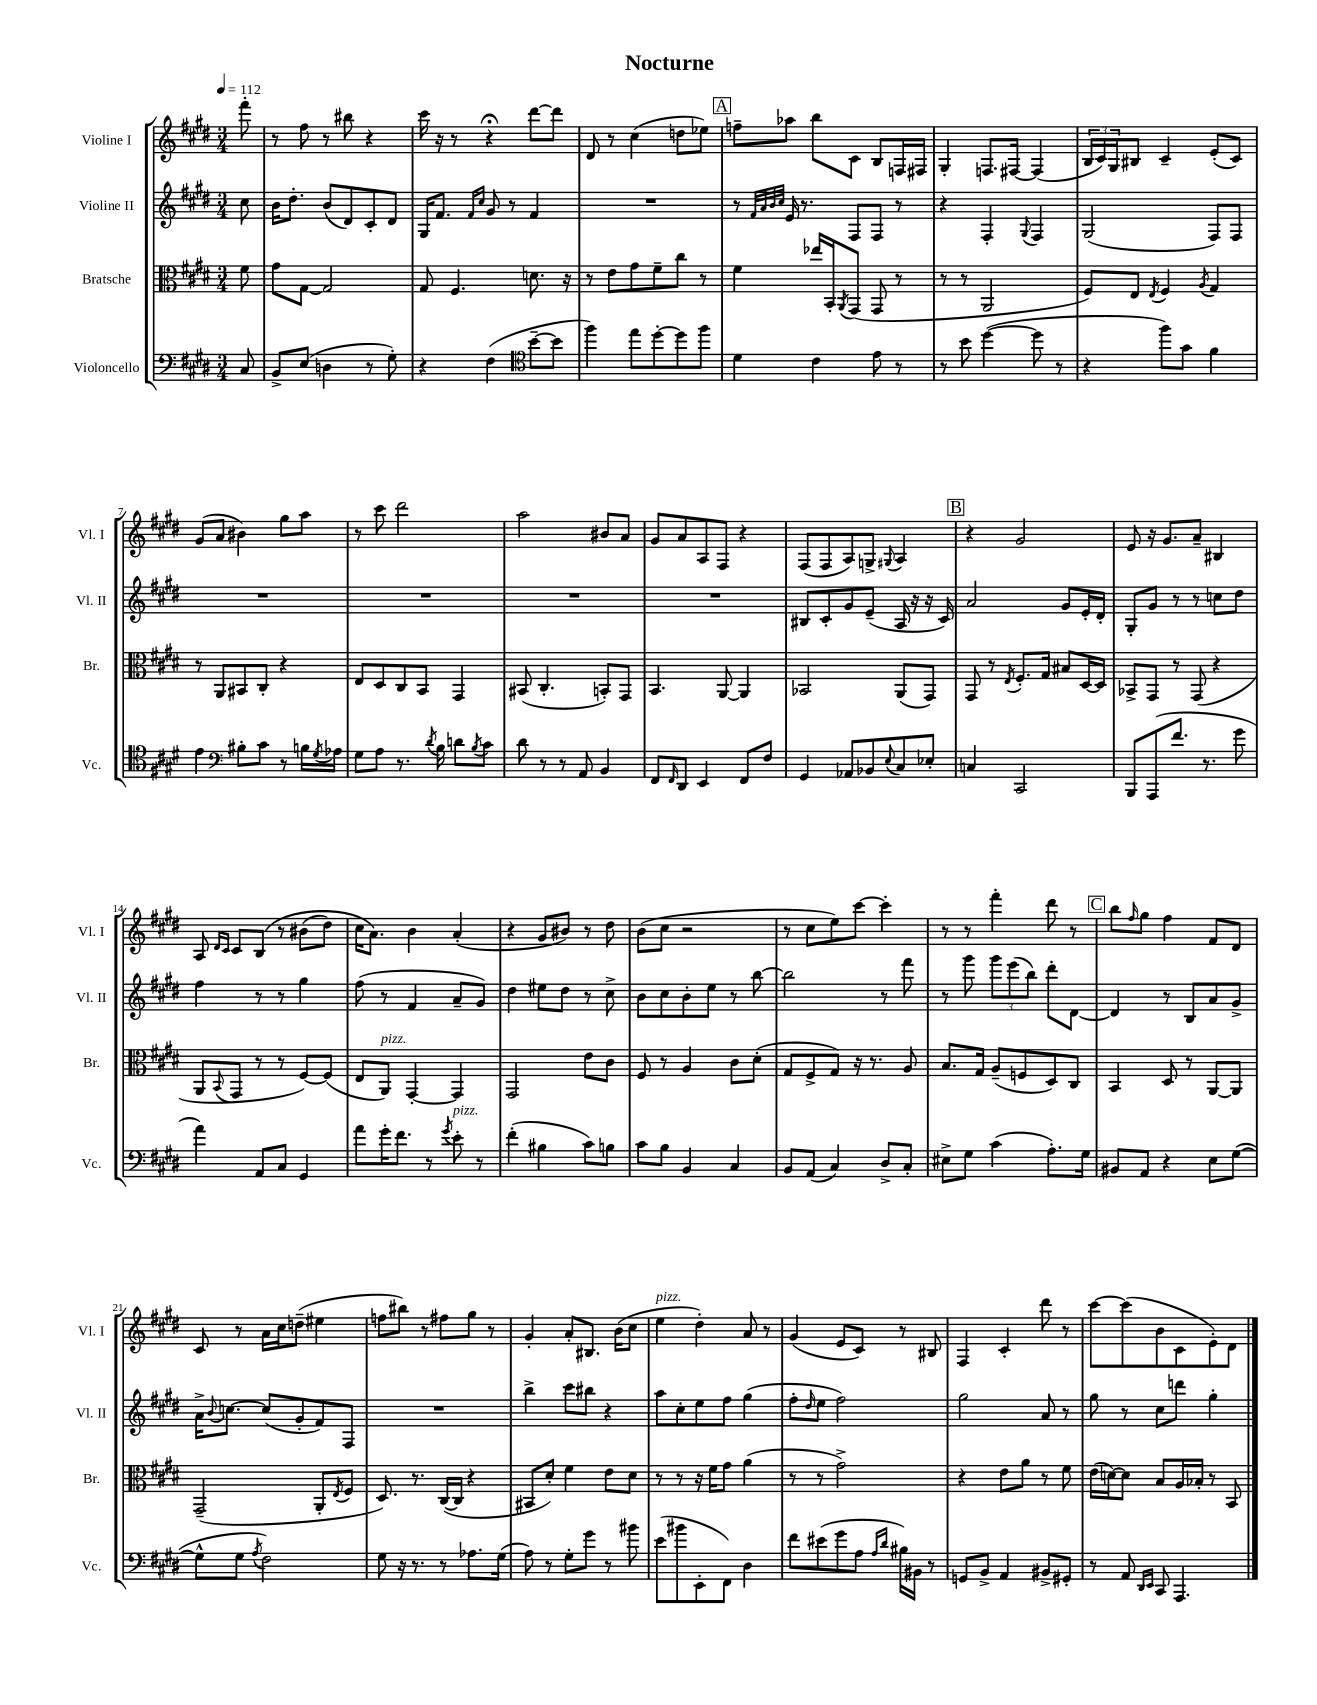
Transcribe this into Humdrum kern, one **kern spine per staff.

**kern	**kern	**kern	**kern
*staff4	*staff3	*staff2	*staff1
*clefF4	*clefC3	*clefG2	*clefG2
*k[f#c#g#d#]	*k[f#c#g#d#]	*k[f#c#g#d#]	*k[f#c#g#d#]
*M3/4	*M3/4	*M3/4	*M3/4
*MM112	*MM112	*MM112	*MM112
8C#/	8f#\	8cc#\	8fff#'\
=	=	=	=
8BB^/L	8g#\L	16b\LK	8r
.	.	8.dd#'\J	.
(8E/J	[8G#\J	.	8ff#\
4D\	2G#/]	(8b/L	8r
.	.	8d#/)	8bb#\
8r	.	8c#'/	4r
8G#'\)	.	8d#/J	.
=	=	=	=
4r	8G#/	16G#/LK	16ccc#\
.	.	8.f#/J	16r
.	4.F#/	.	8r
.	.	16qqf#/LL	.
.	.	16qqcc#/JJ	.
(4F#\	.	8g#/	4r;
.	.	8r	.
*clefC4	*	*	*
[8b~\L	8.d\	4f#/	[8ddd#\L
8b\]J	.	.	8ddd#\]J
.	16r	.	.
=	=	=	=
4ff#\)	8r	2.r	8d#/
.	8e\L	.	8r
8ee\L	8g#\	.	(4cc#\
[8dd#'\	8f#~\	.	.
8dd#\]	8cc#\J	.	8dd\L
8ff#\J	8r	.	8ee-\J)
=	=	=	=
4d#\	4f#\	8r	8ff~\L
.	.	32qqf#/LLL	.
.	.	32qqa/	.
.	.	32qqb/	.
.	.	32qqcc#/JJJ	.
.	.	16e/	8aa-\J
.	.	8.r	.
4c#\	16ee-/LL	.	8bb\L
.	16BB'/J	.	.
.	8qAA/	.	.
.	(8GG#/J	8F#/L	8c#\J
8e\	8GG#/	8F#/J	8B/L
8r	8r	8r	16F/L
.	.	.	16F#/JJ
=	=	=	=
8r	8r	4r	4G#'/
8b\	8r	.	.
([4dd#\	2AA/	4F#'/	8.F/L
.	.	.	[16F#/Jk
.	.	8qqG#/	.
8dd#\]	.	4F#/	(4F#/]
8r	.	.	.
=	=	=	=
4r	8F#/L)	(2G#/	24B/LL
.	.	.	24c#/)
.	.	.	24G#/J
.	8E/J	.	8B#/J
.	8qE/	.	.
8ff#\L)	4F#/	.	4c#~/
8g#\J	.	.	.
.	8qA/	.	.
4f#\	4G#/	8F#/L)	(8e'/L
.	.	8F#/J	8c#/J)
=	=	=	=
4e\	8r	2.r	(8g#/L
.	8AA/L	.	8a/J
*clefF4	*	*	*
8B#'\L	8BB#/	.	4b#\)
8c#\J	8C#'/J	.	.
8r	4r	.	8gg#\L
16B\LL	.	.	8aa\J
8qG#/	.	.	.
16A-\JJ	.	.	.
=	=	=	=
8G#\L	8E/L	2.r	8r
8A\J	8D#/	.	8ccc#\
8.r	8C#/	.	2ddd#\
.	8BB/J	.	.
8qd#/	.	.	.
16B\	.	.	.
8d\L	4GG#/	.	.
8qB/	.	.	.
8c#\J	.	.	.
=	=	=	=
8d#\	(8BB#/	2.r	2aa\
8r	4.C#'/	.	.
8r	.	.	.
8AA/	.	.	.
4BB/	8BB'/L)	.	8b#/L
.	8GG#/J	.	8a/J
=	=	=	=
8FF#/L	4.BB/	2.r	8g#/L
16qqFF#/	.	.	.
8DD#/J	.	.	8a/
4EE/	.	.	8A/
.	[8AA/	.	8F#/J
8FF#/L	4AA/]	.	4r
8F#/J	.	.	.
=	=	=	=
4GG#/	2BB-/	8B#/L	(8F#/L
.	.	8c#'/	8F#/
8AA-/L	.	8g#/	8A/)
8BB-/	.	(8e~/J	8G^/J
8qqE/	.	.	8qqG#/
8C#/	(8AA/L	16A/	4A/
.	.	16r	.
8E-'/J	8GG#/J)	16r	.
.	.	16c#/)	.
=	=	=	=
4C/	8GG#/	2a/	4r
.	8r	.	.
.	8qE/	.	.
2CC#/	8.F#'/L	.	2g#/
.	16G#/Jk	.	.
.	8B#/L	8g#/L	.
.	[16D#/L	16e'/L	.
.	16D#/]JJ	16d#'/JJ	.
=	=	=	=
8BBB/L	8BB-^/L	8G#'/L	8e/
(8AAA/	8GG#/J	8g#/J	16r
.	.	.	8.g#/L
8.f#/J	8r	8r	.
.	(8GG#/	8r	8a~/J
8.r	.	.	.
.	4r	8cc\L	4B#/
8g#\	.	8dd#\J	.
=	=	=	=
4a\)	8AA/L	4ff#\	8A/
.	.	.	16qqd#/LL
.	8qqBB/	.	16qqc#/JJ
.	8GG#/J	.	8c#/L
8AA/L	8r	8r	&(8B/J
8C#/J	8r	8r	8r
4GG#/	[8F#/L)	4gg#\	(8b#\L
.	(8F#/]J	.	8dd#\J)
=	=	=	=
8a\L	8E/L	(8ff#\	16cc#\LK
.	.	.	8.a\J&)
16g#'\K	8AA/J)	8r	.
8.f#\J	.	.	.
.	[4GG#'/	4f#/	4b\
8r	.	.	.
8qg#/	.	.	.
8e'\	4GG#/]	8a~/L	(4a'/
8r	.	8g#/J)	.
=	=	=	=
(4f#'\	2GG#/	4dd#\	4r
4B#\	.	8ee#\L	8g#/L
.	.	8dd#\J	8b#/J)
8c#\L)	8e\L	8r	8r
8B\J	8c#\J	8cc#^\	8dd#\
=	=	=	=
8c#\L	8F#/	8b\L	(8b\L
8B\J	8r	8cc#\	8cc#\J
4BB/	4A/	8b'\	2r
.	.	8ee\J	.
4C#/	8c#\L	8r	.
.	(8d#'\J	[8bb\	.
=	=	=	=
8BB/L	8G#/L	2bb\]	8r
(8AA/J	8F#^/	.	8cc#\L
4C#/)	8G#/J)	.	8ee\)
.	16r	.	[8ccc#\J
.	8.r	.	.
8D#^/L	.	8r	4ccc#'\]
8C#'/J	8A/	8fff#\	.
=	=	=	=
8E#^\L	8.B/L	8r	8r
8G#\J	.	8ggg#\	8r
.	16G#/Jk	.	.
(4c#\	(8A~/L	12ggg#\L	4fff#'\
.	.	(12eee\	.
.	8F/	.	.
.	.	12bb\J)	.
8.A'\L)	8D#/)	8ddd#'\L	8ddd#\
.	8C#/J	[8d#\J	8r
16G#\Jk	.	.	.
=	=	=	=
8BB#/L	4BB/	4d#/]	8bb\L
.	.	.	16qqff#/
8AA/J	.	.	8gg#\J
4r	8D#/	8r	4ff#\
.	8r	8B/L	.
8E\L	[8AA/L	8a/	8f#/L
([8G#\J	8AA/]J	8g#^/J	8d#/J
=	=	=	=
8G#^^\]L	(2GG#~/	16a^\LK	8c#/
.	.	8qqb/	.
.	.	[8.cc\J	.
8G#\J	.	.	8r
8qA/	.	.	.
2F#\)	.	(8cc/]L	16a\LL
.	.	.	16cc#\J
.	.	8g#'/	(8dd~\J
.	8AA'/L	8f#/)	4ee#\
.	8qE/	.	.
.	8F#/J	8F#/J	.
=	=	=	=
8G#\	8.D#/)	2.r	8ff\L
16r	.	.	8bb#\J)
8.r	8.r	.	.
.	.	.	8r
8r	([16C#/LL	.	8ff#\L
.	16C#/]JJ	.	.
8.A-\L	4r	.	8gg#\J
.	.	.	8r
(16G#\Jk	.	.	.
=	=	=	=
8A\)	8BB#/L	4bb^\	4g#'/
8r	8d#'/J)	.	.
8G#'\L	4f#\	8ccc#\L	8a'/L
8g#\J	.	8bb#\J	8.B#/J
8r	8e\L	4r	.
.	.	.	(16b\LK
8b#\	8d#\J	.	8cc#\J
=	=	=	=
(8e\L	8r	8aa\L	4ee\
8b#\	8r	8cc#'\	.
8EE'\	16r	8ee\	4dd#'\)
.	16f#\LK	.	.
8FF#\J)	8g#\J	8ff#\J	.
4D#\	(4a\	(4gg#\	8a/
.	.	.	8r
=	=	=	=
8f#\L	8r	8ff#'\L	(4g#/
.	.	16qqdd#/	.
(8e#\	8r	8ee\J	.
8g#\	2g#^\)	2ff#\)	8e/L
8A\J	.	.	8c#/J)
16qqA/LL	.	.	.
16qqd#/JJ	.	.	.
16B#\LL)	.	.	8r
16BB#\JJ	.	.	.
8r	.	.	8B#/
=	=	=	=
8GG/L	4r	2gg#\	4F#/
8BB^/J	.	.	.
4AA/	8e\L	.	4c#'/
.	8a\J	.	.
8BB#^/L	8r	8a/	8ddd#\
8GG#'/J	8f#\	8r	8r
=	=	=	=
8r	(16e\LL	8gg#\	[8ccc#\L
.	[16d\J)	.	.
8AA/	8d\]J	8r	(8ccc#\]
16qqDD#/LL	.	.	.
16qqEE/JJ	.	.	.
8CC#/	8B/L	8cc#\L	8b\
4.AAA/	16A/L	8ddd\J	8c#\
.	16B-'/JJ	.	.
.	8r	4gg#'\	8e'\)
.	8BB/	.	8d#\J
==	==	==	==
*-	*-	*-	*-
